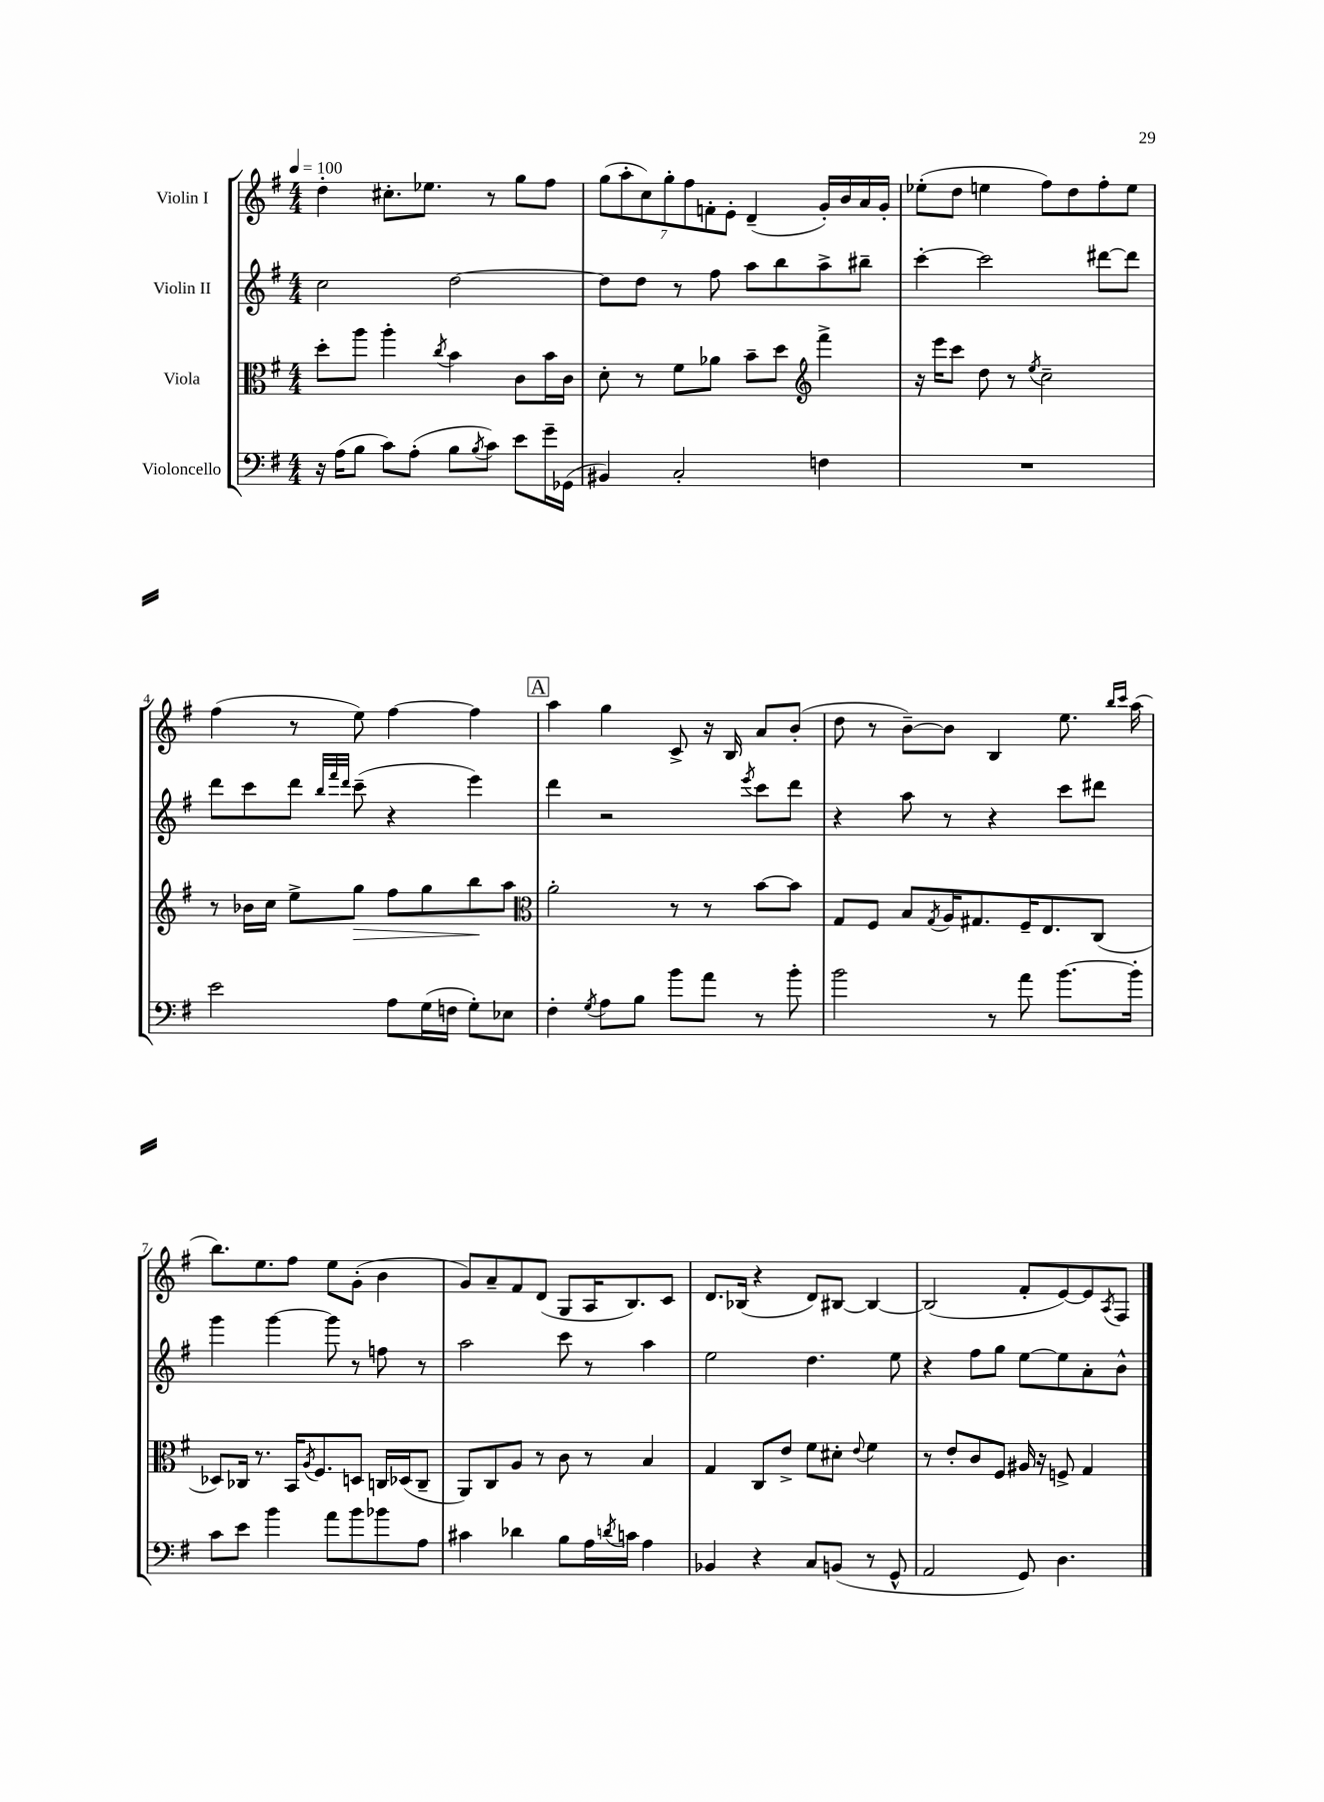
<<
\new StaffGroup <<
\new Staff = "s0" \with { instrumentName = "Violin I" } {
    \clef treble \key g \major \numericTimeSignature \time 4/4 \tempo 4 = 100
    d''4-. cis''8.-. ees''8. r8 g''8 fis''8 |
    \tuplet 7/4 { g''8( a''8-. c''8) g''8-. fis''8 f'8-. e'8-. } d'4--( g'16-.) b'16 a'16 g'16-. |
    ees''8-.( d''8 e''4 fis''8) d''8 fis''8-. e''8 |
    fis''4( r8 e''8) fis''4~ fis''4 |
    \mark \markup { \box "A" } a''4 g''4 c'8-> r16 b16 a'8 b'8-.( |
    d''8 r8 b'8~--) b'8 b4 e''8. \grace { b''16 c'''16 } a''16( |
    b''8.) e''8. fis''8 e''8 g'8-.( b'4 |
    g'8) a'8-- fis'8 d'8( g8 a16 b8.) c'8 |
    d'8. bes16( r4 d'8) bis8~ bis4~ |
    bis2( fis'8-. e'8~) e'8 \acciaccatura { a8 } fis8 \bar "|." |
}
\new Staff = "s1" \with { instrumentName = "Violin II" } {
    \clef treble \key g \major \numericTimeSignature \time 4/4
    c''2 d''2~ |
    d''8 d''8 r8 fis''8 a''8 b''8 a''8-> bis''8-- |
    c'''4~-. c'''2 dis'''8~ dis'''8 |
    d'''8 c'''8 d'''8 \grace { b''32 fis'''32 d'''32 } c'''8--( r4 e'''4) |
    \mark \markup { \box "A" } d'''4 r2 \acciaccatura { e'''8 } c'''8 d'''8 |
    r4 a''8 r8 r4 c'''8 dis'''8 |
    g'''4 g'''4~ g'''8 r8 f''8 r8 |
    a''2 c'''8 r8 a''4 |
    e''2 d''4. e''8 |
    r4 fis''8 g''8 e''8~ e''8 a'8-. b'8-^ \bar "|." |
}
\new Staff = "s2" \with { instrumentName = "Viola" } {
    \clef alto \key g \major \numericTimeSignature \time 4/4
    d''8-. a''8 a''4-. \acciaccatura { c''8 } b'4 c'8 b'16 c'16 |
    d'8-. r8 fis'8 aes'8 b'8-- d''8 \clef treble fis'''4-> |
    r16 e'''16 c'''8 d''8 r8 \acciaccatura { e''8 } c''2-- |
    r8 bes'16 c''16 e''8-> g''8\> fis''8 g''8 b''8\! a''8 |
    \mark \markup { \box "A" } \clef alto a'2-. r8 r8 b'8~ b'8 |
    g8 fis8 b8 \acciaccatura { g8 } a16 gis8. fis16-- e8. c8( |
    des8) ces16 r8. b,16 \acciaccatura { a8 } fis8. d8 c16 des16( c8-- |
    a,8) c8 a8 r8 c'8 r8 b4 |
    g4 c8 e'8-> fis'8 dis'8-. \appoggiatura { e'8 } fis'4 |
    r8 e'8-. c'8 fis8 ais16 r16 f8-> g4 \bar "|." |
}
\new Staff = "s3" \with { instrumentName = "Violoncello" } {
    \clef bass \key g \major \numericTimeSignature \time 4/4
    r16 a16( b8 c'8) a8-.( b8 \acciaccatura { b8 } c'8) e'8 g'16-- ges,16( |
    bis,4) c2-. f4 |
    R1 |
    e'2 a8 g16( f16 g8-.) ees8 |
    \mark \markup { \box "A" } fis4-. \acciaccatura { g8 } a8 b8 b'8 a'8 r8 b'8-. |
    b'2 r8 a'8 b'8.~ b'16-. |
    c'8 e'8 b'4 a'8 b'8 bes'8 a8 |
    cis'4 des'4 b8 a16 \acciaccatura { d'8 } c'16 a4 |
    bes,4 r4 c8 b,8( r8 g,8-^ |
    a,2 g,8) d4. \bar "|." |
}
>>
>>
